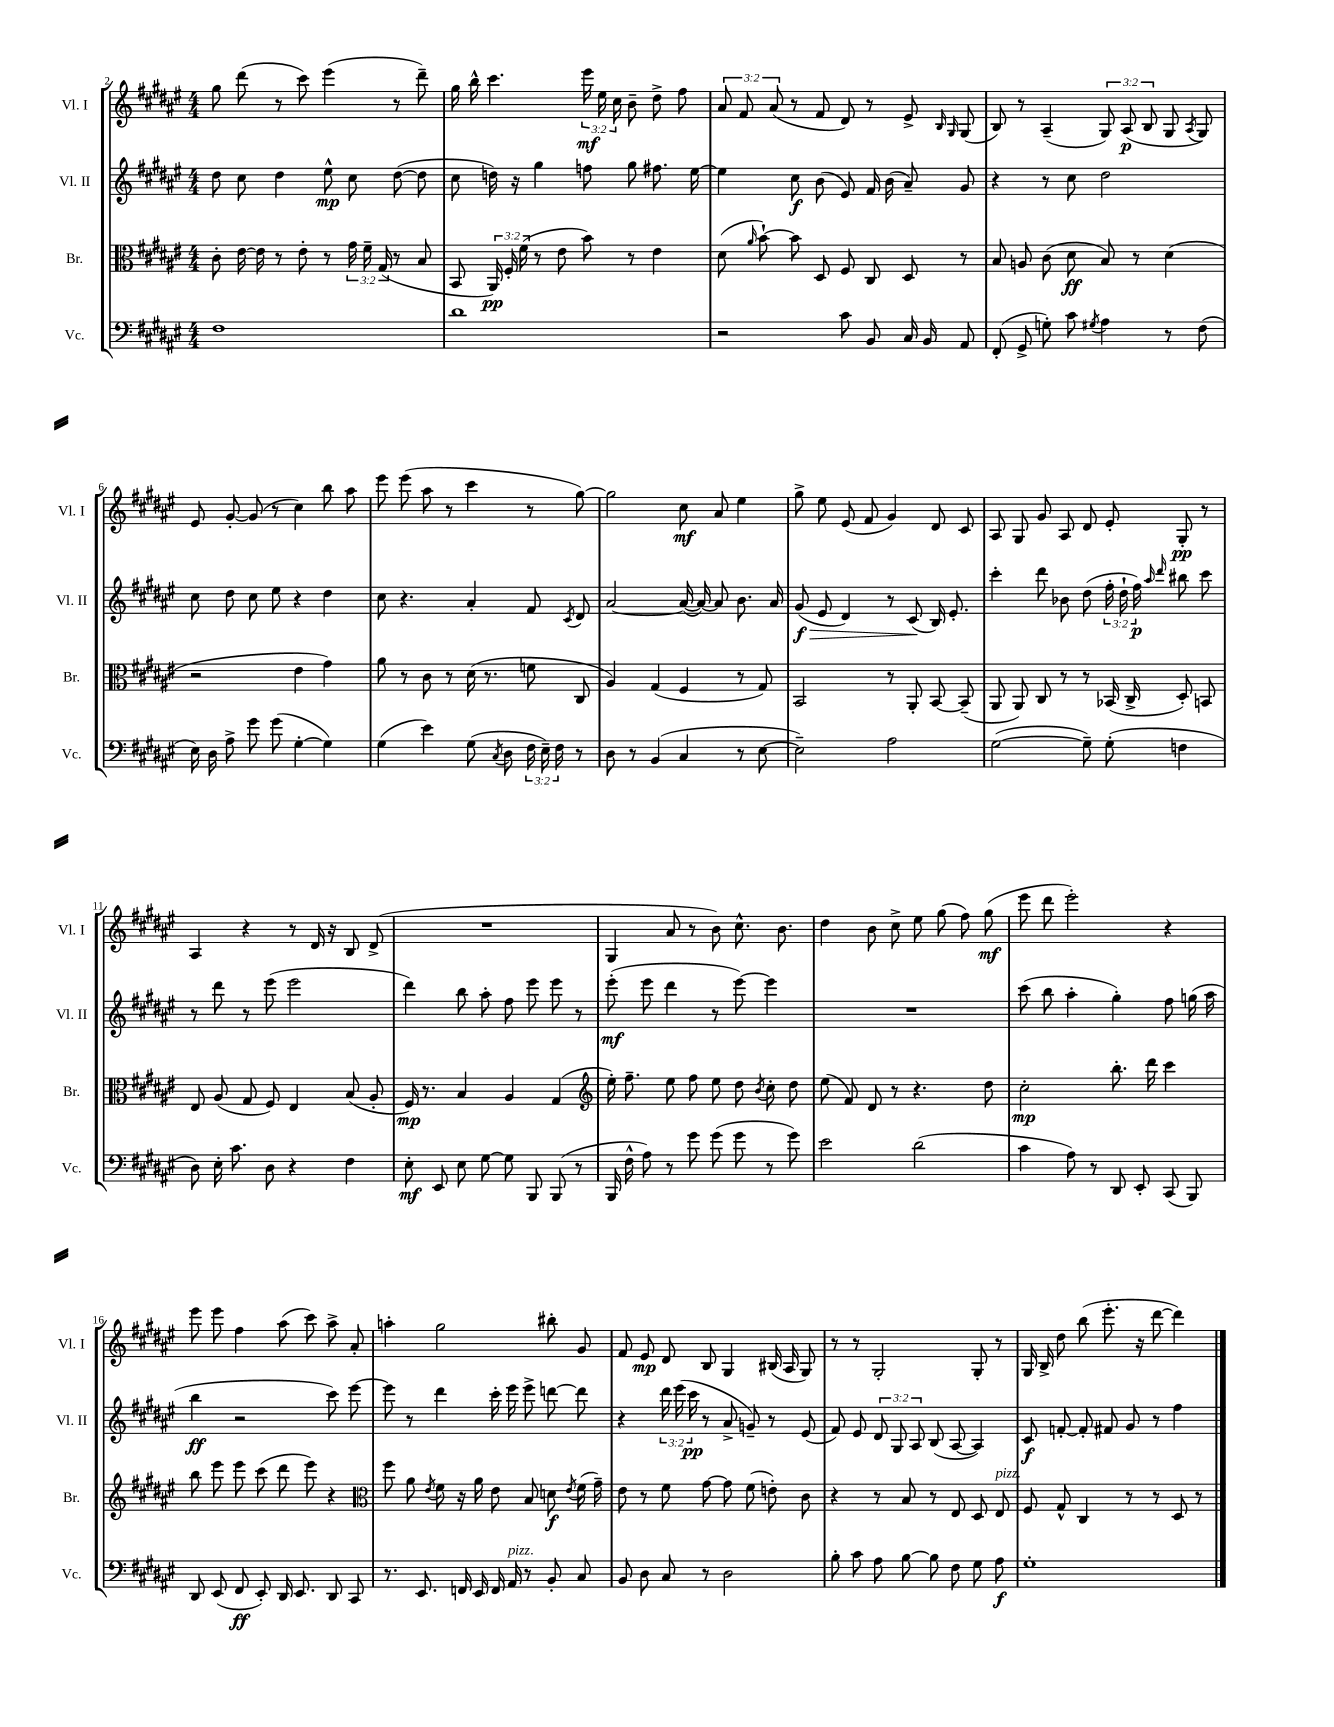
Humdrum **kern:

**kern	**kern	**kern	**kern
*staff4	*staff3	*staff2	*staff1
*clefF4	*clefC3	*clefG2	*clefG2
*k[f#c#g#d#a#e#]	*k[f#c#g#d#a#e#]	*k[f#c#g#d#a#e#]	*k[f#c#g#d#a#e#]
*M4/4	*M4/4	*M4/4	*M4/4
1F#	8c#'	8dd#	8gg#
.	[16e#	8cc#	(8ddd#
.	16e#]	.	.
.	8r	4dd#	8r
.	8e#'	.	8ccc#)
.	8r	8ee#^^	(4eee#
.	24g#	8cc#	.
.	24f#~	.	.
.	(24G#	.	.
.	8r	([8dd#	8r
.	8B	8dd#]	8ddd#~)
=	=	=	=
1d#	8BB	8cc#	16gg#
.	.	.	16bb^^
.	24AA#)	16dd)	4.ccc#
.	24F#'	.	.
.	.	16r	.
.	(24f#	.	.
.	8r	4gg#	.
.	8e#	.	.
.	8b)	8ff	24eee#
.	.	.	24ee#
.	.	.	24cc#
.	8r	8gg#	8b~
.	4e#	8.ff#	8dd#^
.	.	.	8ff#
.	.	[16ee#	.
=	=	=	=
2r	(8d#	4ee#]	12a#
.	.	.	12f#
.	16qqa#	.	.
.	[8b`)	.	.
.	.	.	(12a#
.	8b]	8cc#	8r
.	8D#	(8b	8f#
8c#	8F#	8e#)	8d#)
8BB	8C#	16f#	8r
.	.	(16b	.
16C#	8D#	8a#~)	8e#^
16BB	.	.	.
.	.	.	16qqB
.	.	.	16qqG#
8AA#	8r	8g#	(8G#
=	=	=	=
(8FF#'	8B	4r	8B)
8GG#^	8A	.	8r
8G')	(8c#	8r	(4A#~
8c#	8d#	8cc#	.
8qG#	.	.	.
4A#	8B)	2dd#	12G#)
.	.	.	(12A#
.	8r	.	.
.	.	.	12B
8r	(4d#	.	8G#
.	.	.	8qA#
(8F#	.	.	8G#)
=	=	=	=
16E#)	2r	8cc#	8e#
16D#	.	.	.
8A#^	.	8dd#	[8g#'
8g#	.	8cc#	(8g#]
(8g#	.	8ee#	8r
[4G#'	4e#	4r	4cc#)
4G#])	4g#)	4dd#	8bb
.	.	.	8aa#
=	=	=	=
(4G#	8a#	8cc#	8eee#
.	8r	4.r	(8eee#
4e#)	8c#	.	8aa#
.	8r	.	8r
(8G#	(16d#	4a#'	4ccc#
.	8.r	.	.
8qC#	.	.	.
8D#	.	.	.
24F#	8f	8f#	8r
24E#~)	.	.	.
24F#	.	.	.
.	.	8qc#	.
8r	8C#	8d#	[8gg#)
=	=	=	=
8D#	4A#)	[2a#	2gg#]
8r	.	.	.
(4BB	(4G#	.	.
4C#	4F#	(16a#_	8cc#
.	.	16a#_)	.
.	.	8a#]	8a#
8r	8r	8.b	4ee#
[8E#	8G#)	.	.
.	.	16a#	.
=	=	=	=
2E#~])	2BB	(8g#	8gg#^
.	.	8e#	8ee#
.	.	4d#)	(8e#
.	.	.	8f#
2A#	8r	8r	4g#)
.	8AA#'	(8c#	.
.	[8BB	16B)	8d#
.	.	8.e#'	.
.	(8BB~]	.	8c#
=	=	=	=
([2G#	8AA#	4ccc#'	8A#
.	8AA#)	.	8G#
.	8C#	8ddd#	8g#
.	8r	8b-	8A#
8G#~])	8r	(8dd#	8d#
(8G#'	(16BB-	24ff#'	8e#'
.	.	24dd#`	.
.	16C#^	.	.
.	.	24ff#)	.
.	.	16qqaa#	.
.	.	16qqddd#	.
4F	8D#')	8bb#	8G#'
.	8BB	8ccc#	8r
=	=	=	=
8D#)	8E#	8r	4A#
16E#'	(8A#	8ddd#	.
8.c#	.	.	.
.	8G#	8r	4r
8D#	8F#)	(8eee#	.
4r	4E#	2eee#	8r
.	.	.	16d#
.	.	.	16r
4F#	(8B	.	8B
.	8A#'	.	(8d#^
=	=	=	=
8E#'	16F#)	4ddd#)	1r
.	8.r	.	.
8EE#	.	.	.
8E#	4B	8bb	.
[8G#	.	8aa#'	.
8G#]	4A#	8ff#	.
8BBB	.	8eee#	.
(8BBB	(4G#	8eee#	.
8r	.	8r	.
=	=	=	=
*	*clefG2	*	*
16BBB	16ee#')	(8eee#'	4G#
16F#^^	8.ff#~	.	.
8A#)	.	8eee#	.
8r	8ee#	4ddd#	8a#
8g#	8ff#	.	8r
(8g#	8ee#	8r	8b)
8g#	8dd#	[8eee#)	8.cc#^^
.	8qb	.	.
8r	8cc#'	4eee#]	.
.	.	.	8.b
8g#)	8dd#	.	.
=	=	=	=
2e#	(8ee#	1r	4dd#
.	8f#)	.	.
.	8d#	.	8b
.	8r	.	8cc#^
(2d#	4.r	.	8ee#
.	.	.	(8gg#
.	.	.	8ff#)
.	8dd#	.	(8gg#
=	=	=	=
4c#	2cc#'	(8ccc#	8eee#
.	.	8bb	8ddd#
8A#)	.	4aa#'	2eee#')
8r	.	.	.
8DD#	8.bb'	4gg#')	.
8EE#'	.	.	.
.	16ddd#	.	.
(8CC#	4ccc#	8ff#	4r
8BBB)	.	(16gg	.
.	.	16aa#	.
=	=	=	=
8DD#	8bb	4bb	8eee#
(8EE#	8eee#	.	8eee#
8FF#	8eee#	2r	4ff#
8EE#')	(8ccc#	.	.
16DD#	8ddd#	.	(8aa#
8.EE#	.	.	.
.	8eee#)	.	8ccc#)
8DD#	4r	8ccc#)	8aa#^
8CC#	.	[8eee#	8a#'
=	=	=	=
*	*clefC3	*	*
8.r	8ff#	8eee#]	4aa'
.	8a#	8r	.
8.EE#	.	.	.
.	8qe#	.	.
.	8f#	4ddd#	2gg#
16FF	16r	.	.
16EE#	16a#	.	.
16FF	8e#	16ccc#'	.
16AA#	.	16eee#	.
8r	8B	8eee#^	.
8BB'	8d	[8ddd	8bb#'
.	8qe#	.	.
8C#	(16f#	8ddd]	8g#
.	16g#~)	.	.
=	=	=	=
8BB	8e#	4r	8f#
8D#	8r	.	8e#
8C#	8f#	24ddd#	8d#
.	.	(24eee#	.
.	.	24ccc#	.
8r	[8g#	8r	8B
2D#	8g#]	8a#^	4G#
.	(8f#	8g~)	.
.	8e')	8r	(16B#
.	.	.	16A#
.	8c#	(8e#	8G#)
=	=	=	=
8B'	4r	8f#)	8r
8c#	.	8e#	8r
8A#	8r	12d#	2G#'
.	.	12G#	.
[8B	8B	.	.
.	.	12A#	.
8B]	8r	(8B	.
8F#	8E#	[8A#	.
8G#	8D#	4A#])	8G#'
8A#	8E#	.	8r
=	=	=	=
1G#'	8F#	8c#	16G#
.	.	.	16B^
.	8G#^^	[8f'	8dd#
.	4C#	8f']	(8bb
.	.	8f#	8.eee#'
.	8r	8g#	.
.	.	.	16r
.	8r	8r	[8ddd#
.	8D#	4ff#	4ddd#])
.	8r	.	.
==	==	==	==
*-	*-	*-	*-
